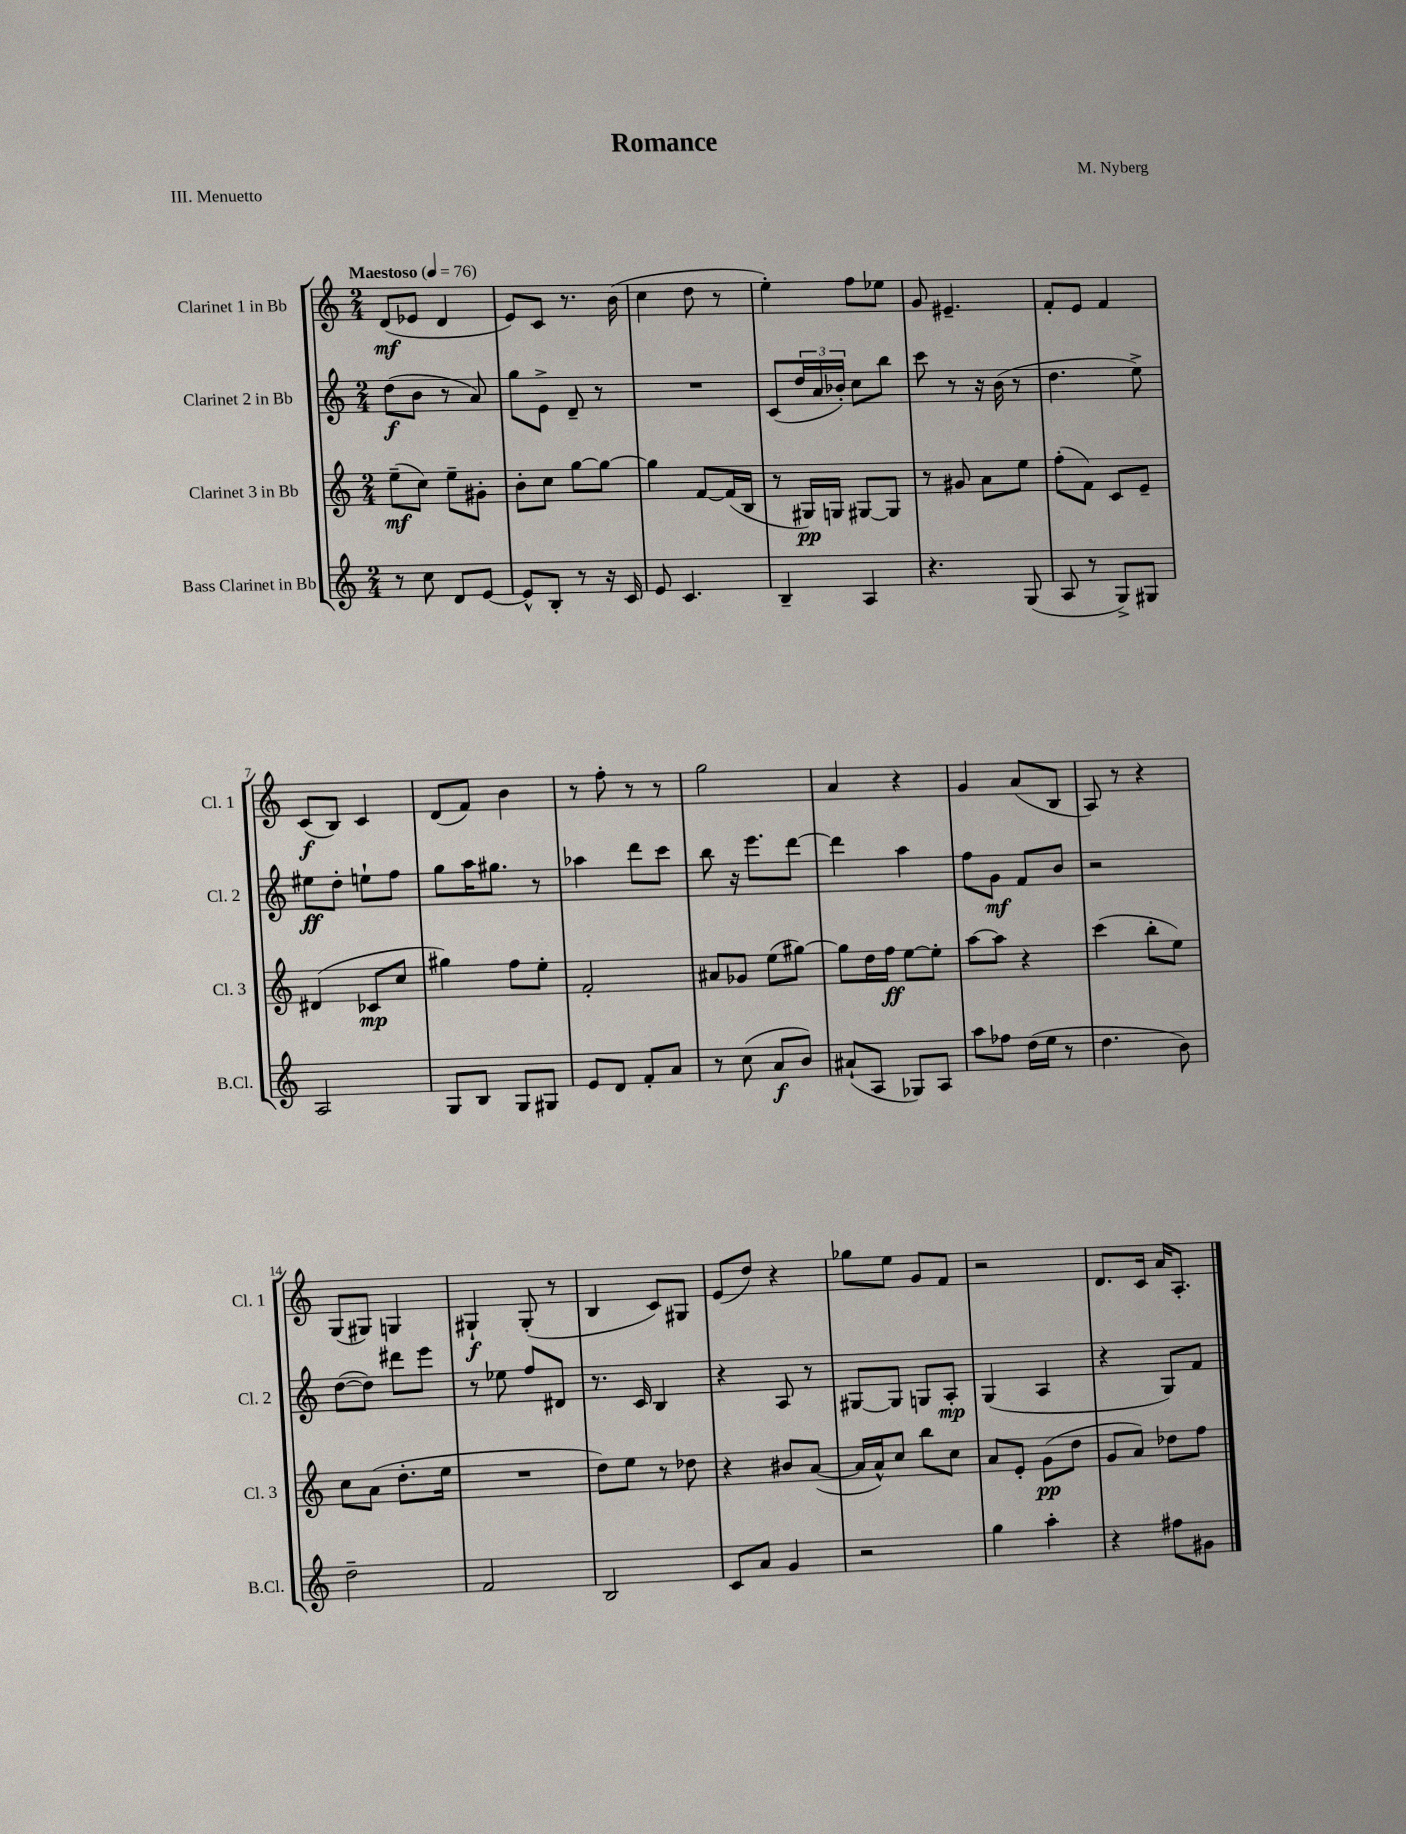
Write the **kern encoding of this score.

**kern	**kern	**kern	**kern
*staff4	*staff3	*staff2	*staff1
*clefG2	*clefG2	*clefG2	*clefG2
*k[]	*k[]	*k[]	*k[]
*M2/4	*M2/4	*M2/4	*M2/4
*MM76	*MM76	*MM76	*MM76
8r	(8ee~\L	(8dd\L	(8d/L
8cc\	8cc\J)	8b\J	8e-/J
8d/L	8ee~\L	8r	4d/
[8e/J	8g#'\J	8a/)	.
=	=	=	=
8e^^/]L	8b'\L	8gg\L	8e/L)
8B'/J	8cc\J	8e^\J	8c/J
8r	[8gg\L	8d~/	8.r
16r	8gg\_J	8r	.
16c/	.	.	(16b\
=	=	=	=
8e/	4gg\]	2r	4cc\
4.c/	.	.	.
.	[8f/L	.	8dd\
.	(16f/]L	.	8r
.	16B/JJ	.	.
=	=	=	=
4B~/	8r	(8c/L	4ee'\)
.	16G#/LL)	24dd/L	.
.	.	24a/	.
.	16G/JJ	.	.
.	.	24b-'/JJ)	.
4A/	[8G#/L	8cc\L	8ff\L
.	8G#/]J	8bb\J	8ee-\J
=	=	=	=
4.r	8r	8ccc\	8g/
.	8g#/	8r	4.e#~/
.	8a\L	16r	.
.	.	(16b\	.
(8G/	8ee\J	8r	.
=	=	=	=
8A/	(8ff'\L	4.dd\	8f'/L
8r	8f\J)	.	8e/J
8G^/L)	8c/L	.	4f/
8G#/J	8e~/J	8ee^\)	.
=	=	=	=
2A/	(4d#/	8ee#\L	(8c/L
.	.	8dd'\J	8B/J)
.	8c-/L	8ee`\L	4c/
.	8cc/J	8ff\J	.
=	=	=	=
8G/L	4gg#\)	8gg\L	(8d/L
8B/J	.	16aa\K	8f/J)
.	.	8.gg#\J	.
8G/L	8ff\L	.	4b\
8G#/J	8ee'\J	8r	.
=	=	=	=
8e/L	2f'/	4aa-\	8r
8d/J	.	.	8ff'\
8f'/L	.	8ddd\L	8r
8a/J	.	8ccc\J	8r
=	=	=	=
8r	8a#/L	8bb\	2gg\
(8cc\	8g-/J	16r	.
.	.	8.eee\L	.
8a/L	(8ee\L	.	.
8b/J)	[8gg#\J)	[8ddd\J	.
=	=	=	=
(8a#`/L	8gg#\]L	4ddd\]	4a/
8A/J	16dd\L	.	.
.	16ff\JJ	.	.
8G-/L)	[8ee\L	4aa\	4r
8A/J	8ee'\]J	.	.
=	=	=	=
8aa\L	[8aa\L	8ff\L	4g/
8ff-\J	8aa\]J	8g\J	.
(16dd\LL	4r	8f/L	(8a/L
16ee\JJ	.	.	.
8r	.	8b/J	8B/J
=	=	=	=
4.dd\	(4ccc\	2r	8A/)
.	.	.	8r
.	8bb'\L	.	4r
8b\)	8ee\J)	.	.
=	=	=	=
2dd~\	8cc\L	([8dd\L	(8G/L
.	(8a\J	8dd\]J)	8G#/J)
.	8.dd'\L	8ddd#\L	4G/
.	.	8eee\J	.
.	16ee\Jk	.	.
=	=	=	=
2f/	2r	8r	4G#`/
.	.	8ee-\	.
.	.	8ff/L	(8G#'/
.	.	8d#/J	8r
=	=	=	=
2B/	8dd\L)	8.r	4B/
.	8ee\J	.	.
.	.	16c/	.
.	8r	4B/	8c/L)
.	8dd-\	.	8G#/J
=	=	=	=
8c/L	4r	4r	(8e/L
8a/J	.	.	8dd/J)
4g/	8b#/L	8A/	4r
.	([8a/J	8r	.
=	=	=	=
2r	16a/]LL	[8G#/L	8gg-\L
.	16a^^/J)	.	.
.	8cc/J	8G#/]J	8ee\J
.	8bb\L	8G/L	8g/L
.	8cc\J	8A'/J	8f/J
=	=	=	=
4gg\	8a/L	(4G/	2r
.	8e'/J	.	.
4aa'\	(8g\L	4A/	.
.	8dd\J	.	.
=	=	=	=
4r	8g/L	4r	8.d/L
.	8a/J)	.	.
.	.	.	16c/Jk
8ff#\L	8dd-\L	8G/L)	16a/LK
.	.	.	8.A'/J
8g#\J	8ff\J	8f/J	.
==	==	==	==
*-	*-	*-	*-
